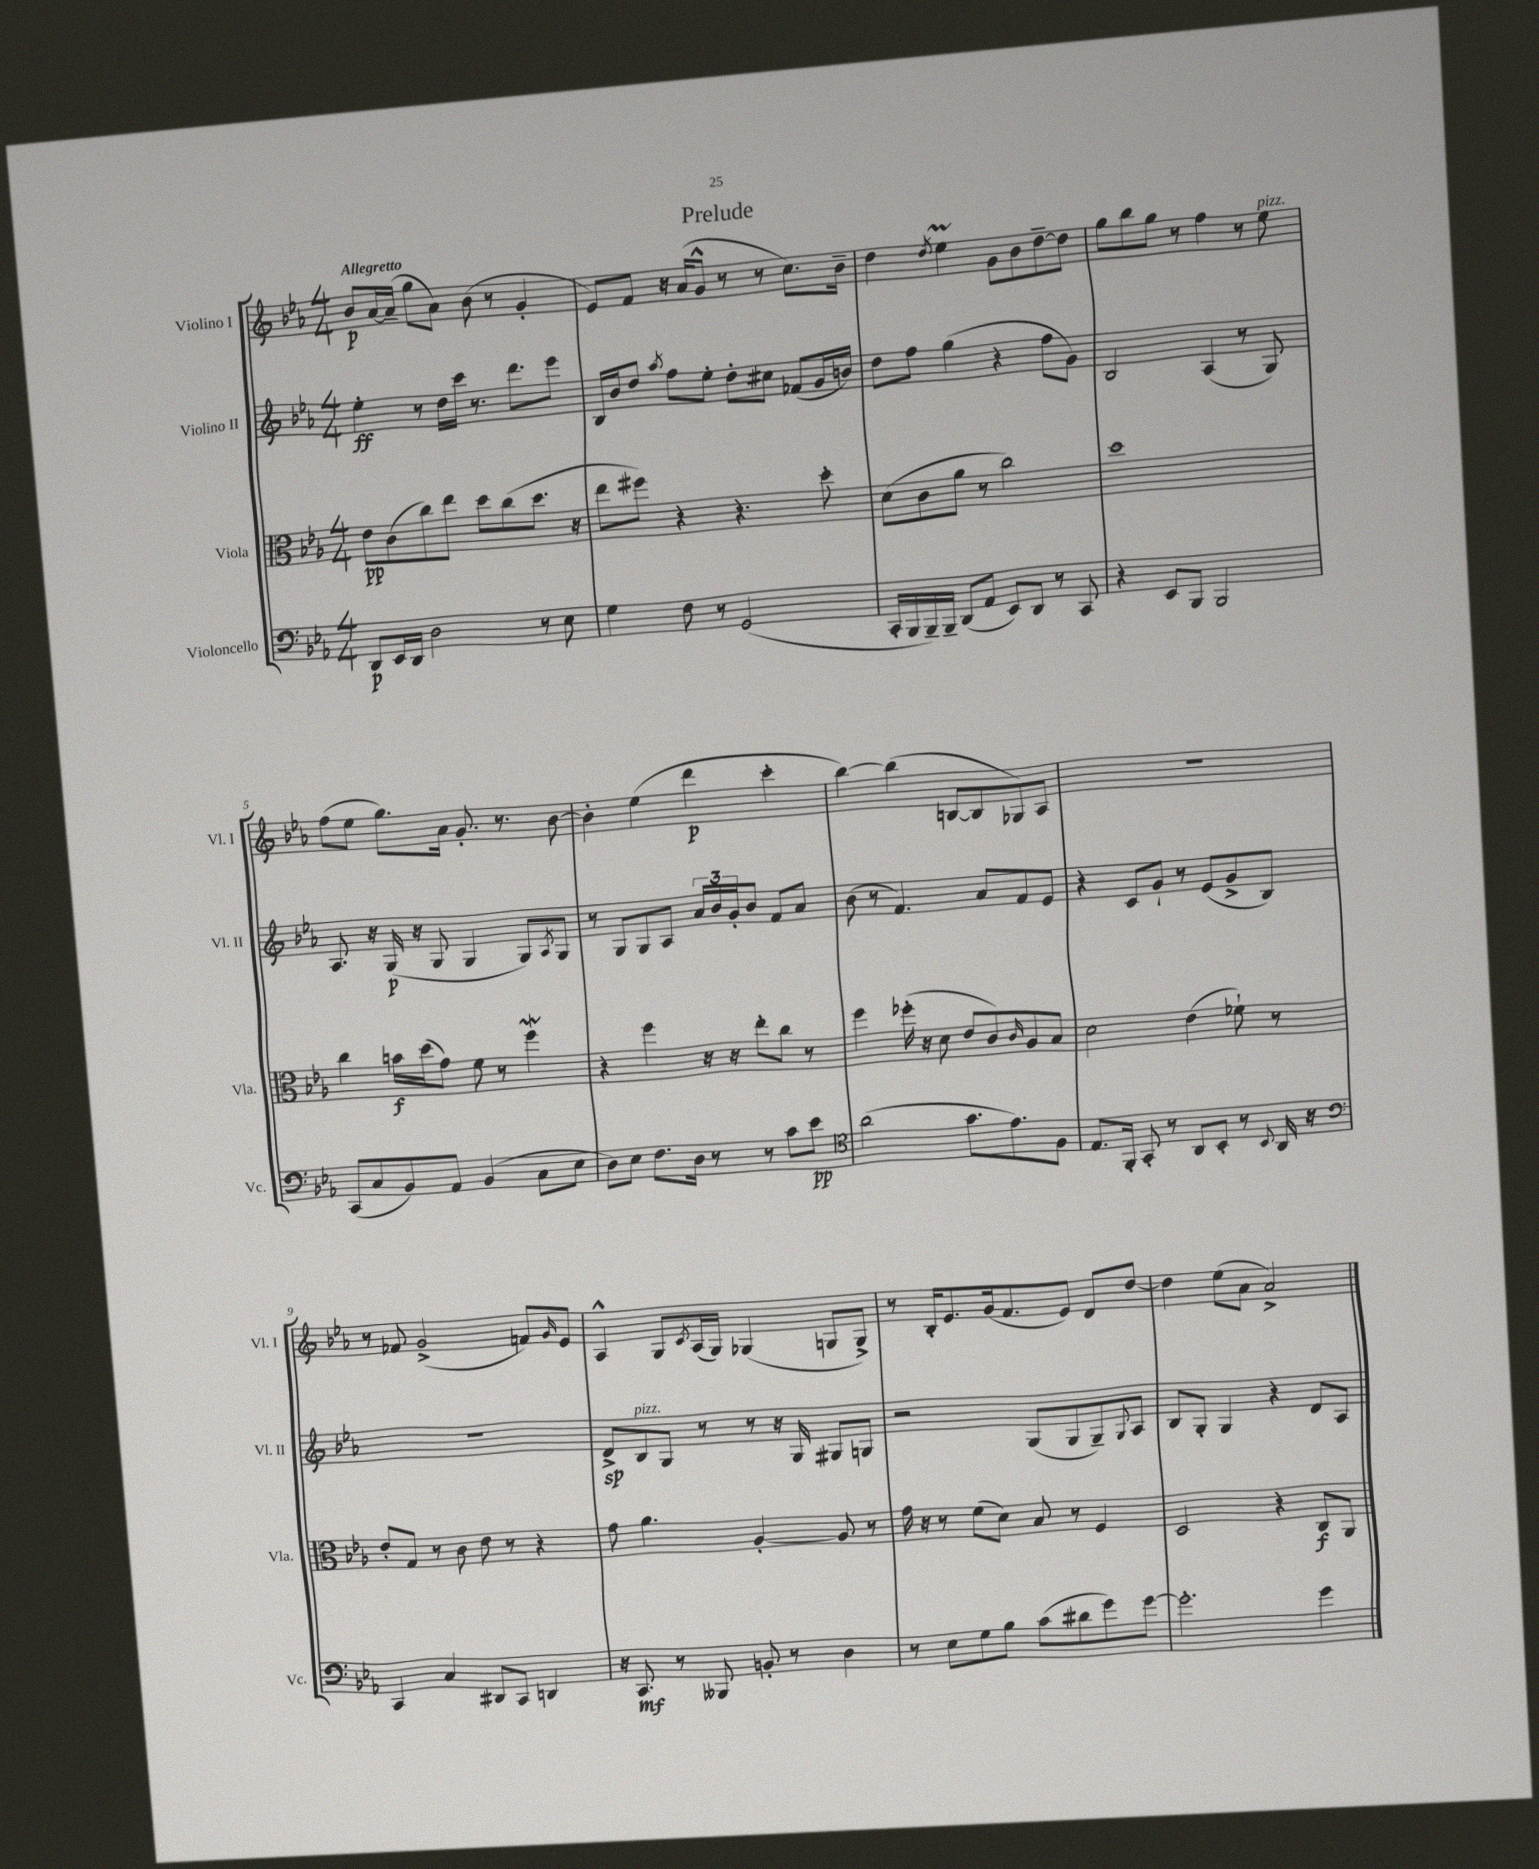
\header { title = "Prelude" }
<<
\new StaffGroup <<
\new Staff = "s0" \with { instrumentName = "Violino I" shortInstrumentName = "Vl. I" } {
    \clef treble \key ees \major \numericTimeSignature \time 4/4 \tempo "Allegretto"
    bes'8\p aes'16~ aes'16--( g''8 aes'8) bes'8( r8 g'4-. |
    ees'8) f'8 r16 aes'16( g'8-^ r8 r8 c''8.) bes'16-- |
    d''4 \acciaccatura { d''8 } ees''4\prall g'8 bes'8 d''8~-- d''8 |
    g''8 bes''8 g''8 r8 f''4 r8 ees''8^\markup { \italic "pizz." } |
    f''8( ees''8 g''8.) aes'16 g'8.-. r8. bes'8~ |
    bes'4-. ees''4( d'''4\p c'''4-. |
    bes''4~) bes''4( b8~ b8 ges8) aes8 |
    R1 |
    r8 fes'8 g'2->( f'8) \grace { g'16 } ees'8 |
    aes4-^ g8 \acciaccatura { c'8 } aes16( g16) ges4( g8 g8->) |
    r8 bes16-. ees'8. g'16( f'8. ees'8) d'8 d''8~ |
    d''4 ees''8( aes'8 aes'2->) \bar "|." |
}
\new Staff = "s1" \with { instrumentName = "Violino II" shortInstrumentName = "Vl. II" } {
    \clef treble \key ees \major \numericTimeSignature \time 4/4
    ees''4-.\ff r8 d''16 c'''16 r8. d'''8. ees'''8 |
    bes16 bes'16 d''8 \acciaccatura { aes''8 } f''8 ees''8-. d''8-. cis''8 fes'8( g'16 b'16) |
    d''8 f''8 g''4( r4 f''8 g'8) |
    bes2 aes4( r8 g8) |
    aes8. r16 g16\p( r16 g8 g4 g8) \acciaccatura { aes8 } g8 |
    r8 g8 g8 aes8 \tuplet 3/2 { aes'16 bes'16 g'16-. } bes'8 f'8 aes'8 |
    bes'8( r8 f'4.) aes'8 f'8 ees'8 |
    r4 c'8 g'8-! r8 ees'8( g'8-> bes8) |
    R1 |
    d'8->\sp bes8^\markup { \italic "pizz." } g8 r8 r8 r16 g16 gis8 g8 |
    r2 g8( g8 g8--) \appoggiatura { g8 } aes8 |
    bes8 g8-. g4 r4 d'8 aes8 \bar "|." |
}
\new Staff = "s2" \with { instrumentName = "Viola" shortInstrumentName = "Vla." } {
    \clef alto \key ees \major \numericTimeSignature \time 4/4
    ees'8\pp c'8( c''8) ees''8 d''8 c''8( d''8. r16 |
    ees''8 fis''8) r4 r4. d''8-. |
    d'8( c'8 aes'8 r8 c''2) |
    d''1 |
    c''4 b'16\f d''16( g'8) f'8 r8 f''4\mordent |
    r4 f''4 r16 r16 ees''8-. c''8 r8 |
    f''4 fes''16-.( r16 d'8 ees'8 c'8) \grace { c'16 } aes8 bes8 |
    d'2 ees'4( fes'8-!) r8 |
    ees'8-. g8 r8 c'8 ees'8 r8 r4 |
    g'8 aes'4. aes4~-. aes8 r8 |
    g'16 r16 r8 f'8( d'8) bes8 r8 f4 |
    d2 r4 c8\f aes,8 \bar "|." |
}
\new Staff = "s3" \with { instrumentName = "Violoncello" shortInstrumentName = "Vc." } {
    \clef bass \key ees \major \numericTimeSignature \time 4/4
    d,8\p ees,16 d,16 d2 r8 ees8 |
    g4 f8 r8 g,2( |
    c,16-. bes,,16 bes,,16--) bes,,16-- d,8( aes,8 ees,8) d,8 r8 c,8 |
    r4 ees,8 bes,,8 bes,,2 |
    c,8( c8 bes,8) aes,8 bes,4( c8 ees8 |
    d8) ees8 f8. d16 r8 r8 c'8 ees'8\pp |
    \clef tenor aes'2( g'8. ees'8.) f8 |
    ees8. f,16-. g,8-. r8 aes,8 bes,8-. r8 \appoggiatura { bes,8 } aes,16 r16 |
    \clef bass c,4 c4 dis,8 c,8 d,4 |
    r16 c,8.\mf r8 beses,,8 b,8-. r8 d4 |
    r8 ees8 g8 bes8 c'8( dis'8 g'8) g'8~ |
    g'2.-. g'4 \bar "|." |
}
>>
>>
